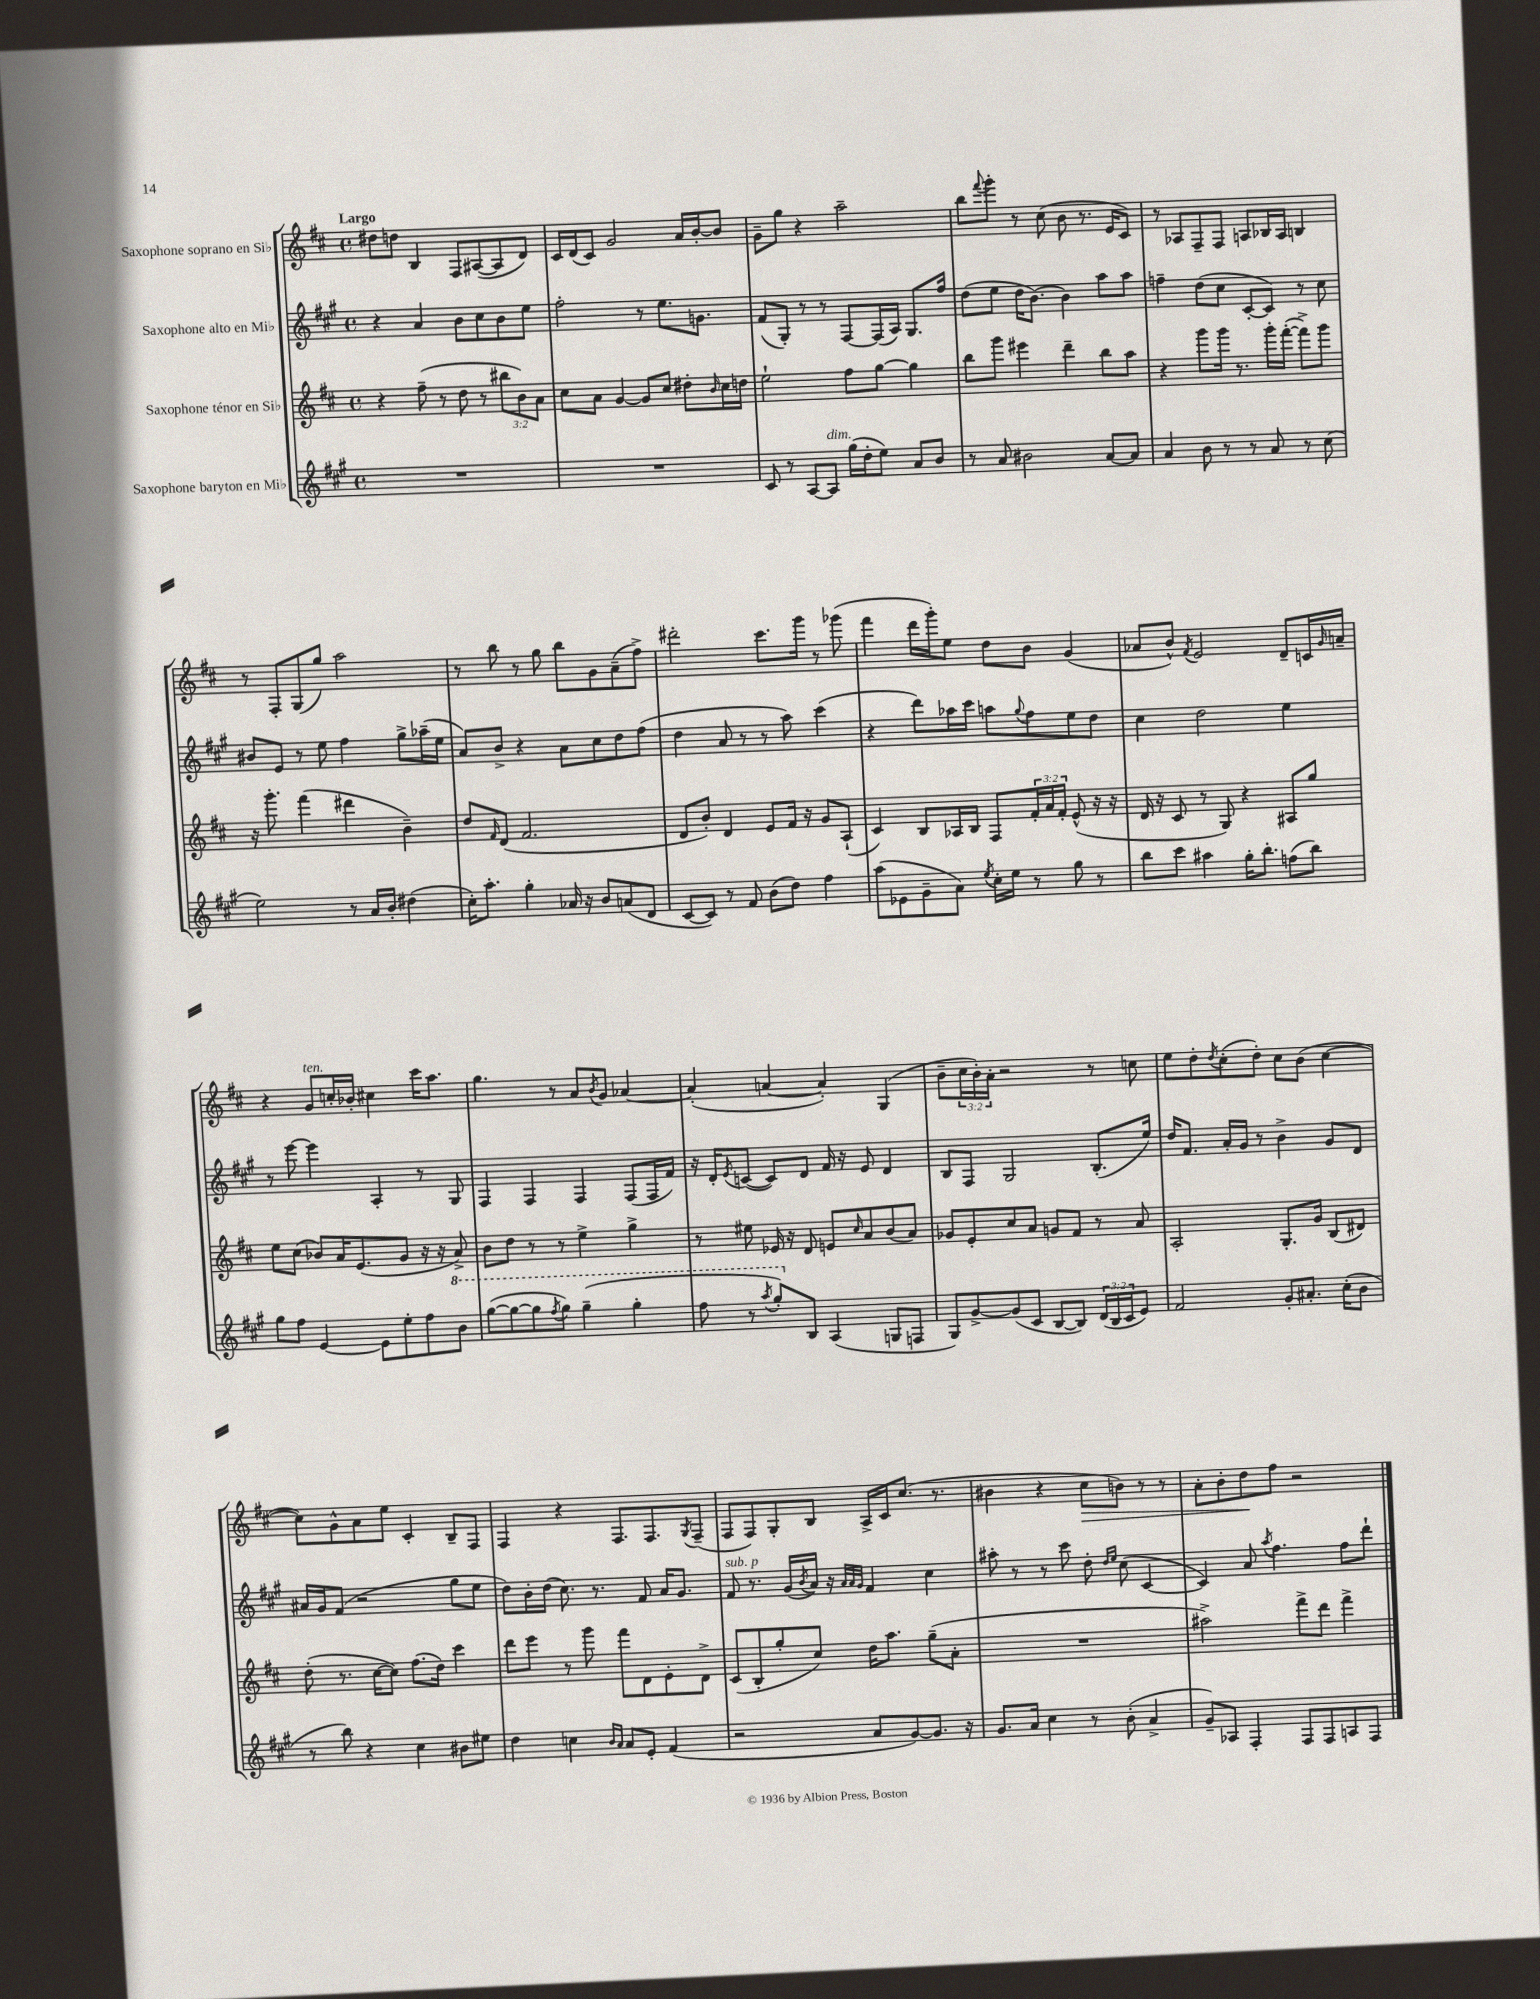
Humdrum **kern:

**kern	**kern	**kern	**kern
*staff4	*staff3	*staff2	*staff1
*clefG2	*clefG2	*clefG2	*clefG2
*k[f#c#g#]	*k[f#c#]	*k[f#c#g#]	*k[f#c#]
*M4/4	*M4/4	*M4/4	*M4/4
*met(c)	*met(c)	*met(c)	*met(c)
1r	4r	4r	8dd#
.	.	.	8dd
.	(8ff#~	4a	4B
.	8r	.	.
.	8dd	8b	8F#
.	8r	8cc#	([8A#
.	12bb#	8b	8A#]
.	12b)	.	.
.	.	8ee	8d)
.	12a	.	.
=	=	=	=
1r	8cc#	2ff#'	16c#
.	.	.	(16d
.	8a	.	8c#)
.	[4g	.	2g
.	8g]	8r	.
.	8cc#	8.ee	.
.	8dd#'	.	16a
.	.	8.g	[16b'
.	16qqb	.	.
.	16cc#	.	8b]
.	16dd	.	.
=	=	=	=
8c#	2ee`	(8f#	8g~
8r	.	8G#')	8gg
[8A	.	8r	4r
8A]	.	8r	.
(16gg#	8ff#	[8F#	2aa~
16dd'	.	.	.
8ee)	[8gg	(16F#]	.
.	.	16A)	.
8a	4gg]	8.G#	.
8b	.	.	.
.	.	16ff#	.
=	=	=	=
8r	8bb	(8dd	8bb
.	.	.	8qqfff#
8a	8ggg	8ee	8ggg'
2b#	4eee#	16dd	8r
.	.	[8.b)	.
.	.	.	(8cc#
.	4ddd~	4b]	8b
.	.	.	8.r
[8a	8bb	8aa	.
.	.	.	16e
8a]	8aa	8aa	8c#)
=	=	=	=
4a	4r	4ff~	8r
.	.	.	8A-
8b	8ggg	(8dd	8F#~
8r	16ggg	8cc#	8F#
.	8.r	.	.
8r	.	[8c#'	8A
8a	16ggg'	8c#])	16B-
.	([16fff#'	.	16A
8r	8fff#^])	8r	4B
(8cc#	8ggg	8cc#	.
=	=	=	=
2ee)	16r	8b#	8r
.	8.ggg'	.	.
.	.	8e	8F#'
.	(4fff#	8r	(8G
.	.	8ee	8gg)
8r	4ddd#	4ff#	2aa
16a	.	.	.
16b'	.	.	.
(4dd#	4b~)	8gg#^	.
.	.	(16aa-~	.
.	.	16ee	.
=	=	=	=
16cc#')	8dd	8a)	8r
8.aa'	.	.	.
.	16qqf#	.	.
.	(8d	8b^	8bb
4gg#'	2.f#	4r	8r
.	.	.	8gg
16a-	.	8a	8bb
16r	.	.	.
8b	.	8cc#	8g
(8a	.	8dd	(8a~
8d	.	(8ff#	8ff#^)
=	=	=	=
[8c#	8d	4dd	2ddd#'
8c#])	8b')	.	.
8r	4d	8a	.
8f#	.	8r	.
(8b	8e	8r	8.ccc#
8dd)	16f#	8aa)	.
.	16r	.	16ggg
4ff#	8g	(4ccc#	8r
.	(8A`	.	(8ggg-
=	=	=	=
(8aa	4c#)	4r	4fff#
8e-	.	.	.
8g#~	8B	8ddd)	16ddd
.	.	.	16ggg')
8a)	16A-	16aa-	8ee
.	16B	16ccc#	.
8qee	.	.	.
16cc#'	8F#	8aa	8dd
16ee	.	.	.
.	.	8qqgg#	.
8r	24f#'	8ff#	8b
.	24a	.	.
.	24f#'	.	.
8gg#	(8e^^	8ee	(4g
8r	16r	8dd	.
.	16r	.	.
=	=	=	=
8bb	16d	4cc#	8a-
.	16r	.	.
8ccc#	8c#	.	8b^^)
.	.	.	8qf#
4aa#	8r	2dd	2e
.	8G)	.	.
16gg#'	4r	.	.
8.bb'	.	.	.
(8ff	8A#	4ee	8d~
8bb)	8gg	.	16c
.	.	.	16qqg
.	.	.	16a~
=	=	=	=
8gg#	8ee	8r	4r
8ff#	(8cc#	[8eee	.
[4e	8b-)	4eee]	8g
.	16a	.	16cc'
.	(8.e	.	16b-'
8e]	.	4A'	4cc#
8ee'	8g	.	.
8ff#	16r	8r	16ccc#
.	16r	.	8.aa
8bb	8a^)	8G#	.
=	=	=	=
([8ggg#	8b	4F#	4.gg
8ggg#_	8dd	.	.
8ggg#]	8r	4F#	.
8qfff#	.	.	.
8ggg#)	8r	.	8r
(4ggg#~	4ee^	4F#	8a
.	.	.	8qb
.	.	.	8g
4ggg#'	4gg^	(8F#	[4a-
.	.	16F#	.
.	.	16f#)	.
=	=	=	=
8fff#	8r	16r	(4a-']
.	.	16d'	.
.	.	8qe	.
8r	8ee#	([8c	.
8qaaa	.	.	.
8ggg#')	16e-	8c])	[4a
.	16r	.	.
8B	8d	8d	.
(4A	8e	16f#	4a'])
.	.	16r	.
.	16qqcc#	.	.
.	8a	8e	.
8G	(8b	4d	(4G
8F	8a)	.	.
=	=	=	=
8G#)	8g-	8B	8b~
[8g#^	8e'	8F#	24cc#
.	.	.	24b')
.	.	.	24a'
(8g#]	8cc#	2G#	2r
8c#	8a	.	.
[8B	8g	.	.
8B])	8f#	.	.
(24d	8r	(8.B'	8r
24B	.	.	.
24c#	.	.	.
8e)	8a	.	8cc
.	.	16ee)	.
=	=	=	=
2f#	2A'	16dd	8ee
.	.	8.f#	.
.	.	.	8dd'
.	.	.	8qdd
.	.	16a'	(8cc#'
.	.	16g#	.
.	.	8r	8dd')
8g#'	8.G'	4b^	8cc#
8.a#'	.	.	(8b
.	16g	.	.
.	(8B	8g#	[4cc#
(16cc#'	.	.	.
8b	8d#)	8d	.
=	=	=	=
8r	(8dd'	16a#	8cc#])
.	.	16g#	.
8bb)	8.r	(8f#	8g^^
4r	.	2r	8a
.	[16cc#	.	.
.	8cc#])	.	8ee
4cc#	(8.ff#	.	4c#'
.	16dd)	.	.
8b#	4ccc#	8gg#	8B~
8ee#	.	8ee	8F#
=	=	=	=
4dd	8ddd	8dd)	4F#
.	8eee	16b'	.
.	.	(16dd	.
4cc	8r	8.cc#)	4r
.	8ggg	.	.
.	.	8.r	.
16qqb	.	.	.
16qqa	.	.	.
8a	8fff#	.	8.F#
8e'	8d	8f#	.
.	.	.	8.F#
(4f#	8e'	16a	.
.	.	8.g#	.
.	.	.	8qG
.	8d^	.	(8F#~
=	=	=	=
2r	(8c#	8f#	8F#
.	8B'	8.r	8F#)
.	8gg'	.	8G'
.	.	(16g#	.
.	.	8qb	.
.	8cc#)	16a)	8B
.	.	16r	.
.	.	32qqa	.
.	.	32qqa	.
.	.	32qqg#	.
8a	16dd	4f#	16A^
.	8.aa	.	16c#
[8g#)	.	.	(8.cc#
8.g#]	(8gg~	4cc#	.
.	.	.	8.r
.	8a'	.	.
16r	.	.	.
=	=	=	=
8.g#	1r	8aa#'	4b#
.	.	8r	.
16a	.	.	.
4cc#	.	8r	4r
.	.	8ccc#	.
8r	.	8dd'	8cc#
.	.	16qqdd	.
.	.	16qqee	.
(8b'	.	(8cc#	8b)
4a^	.	[4c#	8r
.	.	.	8r
=	=	=	=
8g#~)	2aa#^)	4c#])	8a'
8A-	.	.	8b'
4F#'	.	8a	8dd
.	.	8qaa	.
.	.	4.ff#	8ff#
8F#	8fff#^	.	2r
8F#	8ddd	.	.
8A	4fff#^	8ff#	.
8F#	.	8ddd`	.
==	==	==	==
*-	*-	*-	*-
